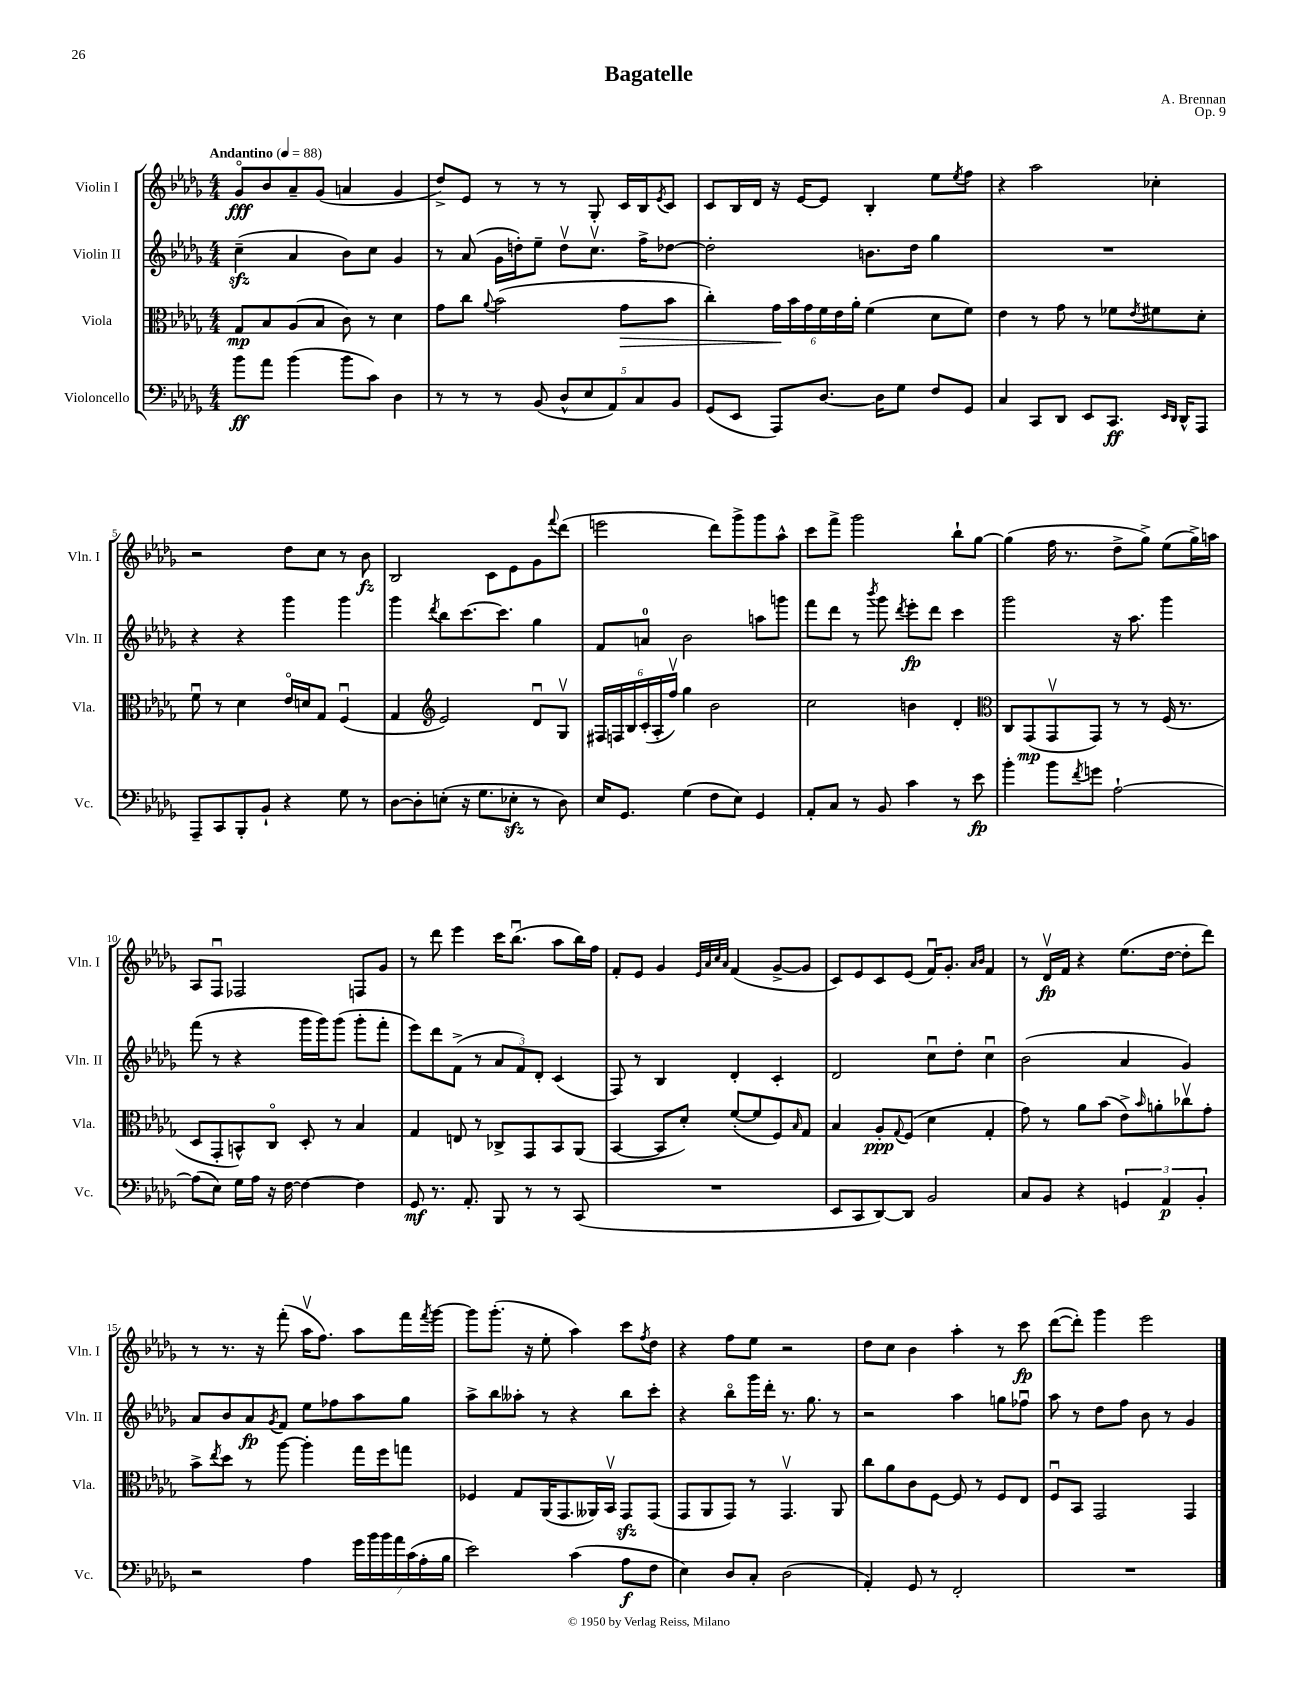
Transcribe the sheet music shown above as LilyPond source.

\header { title = "Bagatelle" composer = "A. Brennan" opus = "Op. 9" }
<<
\new StaffGroup <<
\new Staff = "s0" \with { instrumentName = "Violin I" shortInstrumentName = "Vln. I" } {
    \clef treble \key des \major \numericTimeSignature \time 4/4 \tempo "Andantino" 4 = 88
    ges'8\flageolet\fff bes'8 aes'8-- ges'8( a'4 ges'4 |
    des''8->) ees'8 r8 r8 r8 ges8-. c'16 bes16 \acciaccatura { ees'8 } c'8 |
    c'8 bes16 des'16 r16 ees'16~ ees'8 bes4-. ees''8 \acciaccatura { ees''8 } f''8 |
    r4 aes''2 ces''4-. |
    r2 des''8 c''8 r8 bes'8\fz |
    bes2 c'8 ees'8 ges'8 \appoggiatura { f'''8 } des'''8( |
    e'''2 des'''8) ges'''8-> ges'''8 aes''8-^ |
    c'''8 f'''8-> ges'''2 bes''8-! ges''8~ |
    ges''4( f''16 r8. des''8-> ges''8->) ees''8( ges''16->) a''16 |
    aes8 f8\downbow fes2 f8 ges'8 |
    r8 des'''8 ees'''4 c'''16 bes''8.\downbow( aes''8 bes''16) f''16 |
    f'8-. ees'8 ges'4 \grace { ees'32 aes'32 c''32 aes'32 } f'4( ges'8~-> ges'8 |
    c'8) ees'8 c'8 ees'8( f'16\downbow) ges'8.-. \grace { aes'16 bes'16 } f'4 |
    r8 des'16\upbow\fp f'16 r4 ees''8.( des''16~ des''8-. des'''8) |
    r8 r8. r16 f'''8-.( aes''16\upbow f''8.) aes''8 f'''16 \acciaccatura { f'''8 } ges'''16~ |
    ges'''8 ges'''8.-.( r16 ees''8-. aes''4) c'''8 \acciaccatura { f''8 } des''8 |
    r4 f''8 ees''8 r2 |
    des''8 c''8 bes'4 aes''4-. r8 c'''8\fp |
    des'''8~( des'''8-.) ges'''4 ees'''2 \bar "|." |
}
\new Staff = "s1" \with { instrumentName = "Violin II" shortInstrumentName = "Vln. II" } {
    \clef treble \key des \major \numericTimeSignature \time 4/4
    c''4--\sfz( aes'4 bes'8) c''8 ges'4 |
    r8 aes'8( ges'16 d''16-.) ees''8-- d''8\upbow c''8.\upbow f''16-> des''8~ |
    des''2-. b'8. des''16 ges''4 |
    R1 |
    r4 r4 ges'''4 ges'''4 |
    ges'''4 \acciaccatura { des'''8 } bes''8 c'''8.~ c'''8. ges''4 |
    f'8 a'8-0 bes'2 a''8 g'''8 |
    f'''8 des'''8 r8 \acciaccatura { bes'''8 } ges'''8 \acciaccatura { des'''8 } ees'''8-.\fp des'''8 c'''4 |
    ges'''2 r16 aes''8. ges'''4 |
    f'''8( r8 r4 ges'''16 ges'''16) ges'''8( ges'''8-. f'''8-. |
    ees'''8) des'''8 f'8->( r8 \tuplet 3/2 { aes'8 f'8) des'8-. } c'4( |
    f8) r8 bes4 des'4-. c'4-. |
    des'2 c''8\downbow des''8-. c''4\downbow |
    bes'2( aes'4 ges'4) |
    aes'8 bes'8 aes'8\fp \acciaccatura { ges'8 } f'8 ees''8 fes''8 aes''8 ges''8 |
    aes''8-> bes''8 aeses''8-. r8 r4 bes''8 c'''8-. |
    r4 bes''8\flageolet ges'''16 des'''16-. r8. ges''8. r8 |
    r2 aes''4 g''8 fes''8\downbow |
    aes''8 r8 des''8 f''8 bes'8 r8 ges'4 \bar "|." |
}
\new Staff = "s2" \with { instrumentName = "Viola" shortInstrumentName = "Vla." } {
    \clef alto \key des \major \numericTimeSignature \time 4/4
    ges8\mp bes8 aes8( bes8 c'8) r8 des'4 |
    ges'8 c''8 \appoggiatura { aes'8 } bes'2( ges'8\> bes'8 |
    c''4-.) \tuplet 6/4 { ges'16\! bes'16 ges'16 f'16 ees'16 aes'16-. } f'4( des'8 f'8) |
    ees'4 r8 ges'8 r8 fes'8 \acciaccatura { ees'8 } fis'8 des'8-. |
    f'8\downbow r8 des'4 ees'16\flageolet d'16 ges8 f4\downbow( |
    ges4 \clef treble ees'2) des'8\downbow ges8\upbow |
    \tuplet 6/4 { fis16 f16 bes16 c'16-.( aes16-. f''16\upbow) } ges''4 bes'2 |
    c''2 b'4 des'4-. |
    \clef alto c8 ges,8\mp( ges,8\upbow ges,8) r8 r8 f16( r8. |
    des8 ges,8-. b,8-^) c8\flageolet des8-. r8 bes4 |
    ges4 e8 r8 ces8-> ges,8 bes,8 aes,8( |
    bes,4~ bes,8 des'8-.) f'8~-.( f'8 f8) \grace { bes16 } ges8 |
    bes4 aes8-.\ppp \appoggiatura { ges8 } f8( des'4 ges4-. |
    ges'8) r8 aes'8 bes'8( ees'8->) \grace { bes'16 } a'8-. ces''8\upbow ges'8-. |
    bes'8-> \acciaccatura { ees''8 } des''8 r8 aes''8~ aes''4-. ges''16 f''16 g''8 |
    fes4 ges8 aes,16( ges,8. aeses,16) bes,16\upbow ges,8\sfz ges,8( |
    ges,8 aes,8 ges,8) r8 ges,4.\upbow aes,8 |
    c''8 aes'8 c'8 f8~ f8 r8 f8 ees8 |
    f8\downbow bes,8 ges,2 ges,4 \bar "|." |
}
\new Staff = "s3" \with { instrumentName = "Violoncello" shortInstrumentName = "Vc." } {
    \clef bass \key des \major \numericTimeSignature \time 4/4
    bes'8\ff aes'8 bes'4( bes'8 c'8) des4 |
    r8 r8 r8 bes,8( \tuplet 5/4 { des8-^ ees8 aes,8) c8 bes,8 } |
    ges,8( ees,8 aes,,8) des8.~ des16 ges8 f8 ges,8 |
    c4 c,8 des,8 ees,8 c,8.\ff \grace { ees,16 des,16 } des,16-^ aes,,8 |
    aes,,8-- c,8 bes,,8-. bes,8-! r4 ges8 r8 |
    des8~ des8-. e8-.( r16 ges8. ees8-.\sfz r8 des8) |
    ees16 ges,8. ges4( f8 ees8) ges,4 |
    aes,8-. c8 r8 bes,8 c'4 r8 ees'8\fp |
    bes'4-. bes'8 \acciaccatura { f'8 } g'8 aes2~-! |
    aes8( ees8) ges16 aes16 r16 f16~ f4~ f4 |
    ges,8\mf r8. aes,8.-. bes,,8 r8 r8 c,8( |
    R1 |
    ees,8 c,8 des,8~) des,8 bes,2 |
    c8 bes,8 r4 \tuplet 3/2 { g,4 aes,4\p bes,4-. } |
    r2 aes4 \tuplet 7/4 { ges'16 bes'16 bes'16 aes'16 c'16( aes16-. bes16 } |
    ees'2) c'4( aes8\f f8 |
    ees4) des8 c8-. des2( |
    aes,4-.) ges,8 r8 f,2-. |
    R1 \bar "|." |
}
>>
>>
